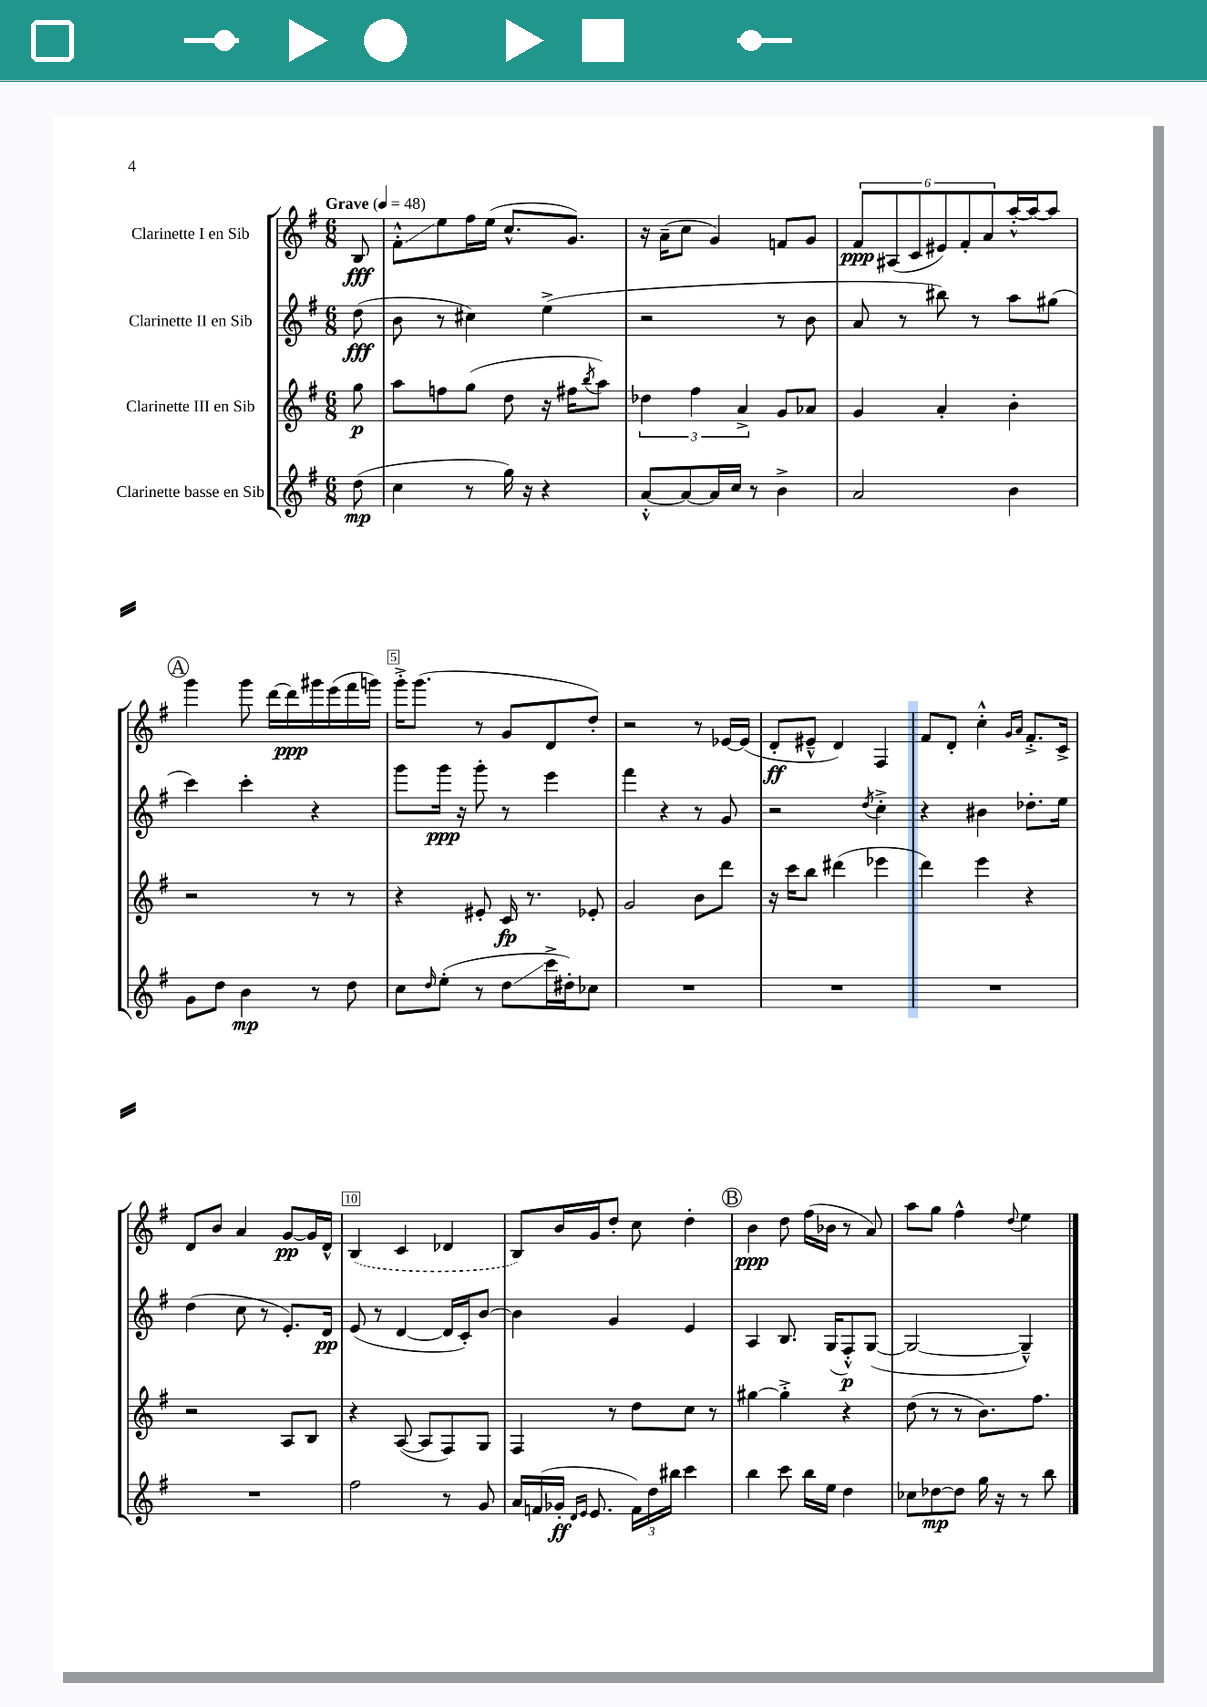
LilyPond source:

<<
\new StaffGroup <<
\new Staff = "s0" \with { instrumentName = "Clarinette I en Sib" } {
    \clef treble \key g \major \numericTimeSignature \time 6/8 \partial 8 \tempo "Grave" 4 = 48
    b8\fff |
    fis'8-.-^\glissando e''8 fis''16 e''16( c''8.-^ g'8.) |
    r16 a'16--( c''8 g'4) f'8 g'8 |
    \tuplet 6/4 { fis'8\ppp ais8( c'8 eis'8) fis'8-. a'8 } a''16~-.-^ a''16~ a''8 |
    \mark \markup { \circle "A" } g'''4 g'''8 d'''16~ d'''16\ppp gis'''16 e'''16( fis'''16 g'''16) |
    g'''16-.-> g'''8.( r8 g'8 d'8 d''8-.) |
    r2 r8 ees'16~ ees'16( |
    d'8-.\ff eis'8---^ d'4) fis4 |
    fis'8 d'8-. c''4-.-^ \grace { g'16 a'16 } fis'8.-.-> c'16-> |
    d'8 b'8 a'4 g'8~\pp g'16 d'16-^ |
    \once \slurDashed b4( c'4 des'4 |
    b8) b'16 g'16 d''8-. c''8 d''4-. |
    \mark \markup { \circle "B" } b'4\ppp d''8 fis''16( bes'16 r8 a'8) |
    a''8 g''8 fis''4-^ \appoggiatura { d''8 } e''4 \bar "|." |
}
\new Staff = "s1" \with { instrumentName = "Clarinette II en Sib" } {
    \clef treble \key g \major \numericTimeSignature \time 6/8 \partial 8
    d''8\fff( |
    b'8 r8 cis''4) e''4->( |
    r2 r8 b'8 |
    a'8 r8 bis''8) r8 a''8 gis''8( |
    \mark \markup { \circle "A" } c'''4) c'''4-. r4 |
    g'''8 g'''16\ppp r16 g'''8-. r8 e'''4 |
    fis'''4 r4 r8 g'8 |
    r2 \acciaccatura { d''8 } c''4-.-> |
    r4 bis'4 des''8.-. e''16 |
    d''4( c''8 r8 e'8.-.) d'16\pp |
    e'8( r8 d'4~ d'16 c'16-.) b'8~ |
    b'4 g'4 e'4 |
    \mark \markup { \circle "B" } a4 b8. g16( fis8-.-^\p) g8~( |
    g2~ g4---^) \bar "|." |
}
\new Staff = "s2" \with { instrumentName = "Clarinette III en Sib" } {
    \clef treble \key g \major \numericTimeSignature \time 6/8 \partial 8
    g''8\p |
    a''8 f''8 g''8( d''8 r16 fis''16 \acciaccatura { b''8 } a''8) |
    \tuplet 3/2 { des''4 fis''4 a'4-> } g'8 aes'8 |
    g'4 a'4-. b'4-. |
    \mark \markup { \circle "A" } r2 r8 r8 |
    r4 eis'8-. c'16\fp r8. ees'8-. |
    g'2 b'8 d'''8 |
    r16 c'''16 b''8 dis'''4( ees'''4 |
    d'''4) e'''4 r4 |
    r2 a8 b8 |
    r4 a8~( a8 fis8) g8 |
    fis4 r8 d''8 c''8 r8 |
    \mark \markup { \circle "B" } gis''4~ gis''4-.-> r4 |
    d''8( r8 r8 b'8.) fis''8. \bar "|." |
}
\new Staff = "s3" \with { instrumentName = "Clarinette basse en Sib" } {
    \clef treble \key g \major \numericTimeSignature \time 6/8 \partial 8
    d''8\mp( |
    c''4 r8 g''16) r16 r4 |
    a'8~-.-^ a'8~ a'16 c''16 r8 b'4-> |
    a'2 b'4 |
    \mark \markup { \circle "A" } g'8 d''8 b'4\mp r8 d''8 |
    c''8 \grace { d''16 } e''8-.( r8 d''8\glissando c'''16-> dis''16-.) ces''8 |
    R2. |
    R2. |
    R2. |
    R2. |
    fis''2 r8 g'8 |
    a'16 f'16( ges'16-.\ff \grace { d'16 e'16 } e'8. \tuplet 3/2 { f'16) d''16 bis''16 } c'''4 |
    \mark \markup { \circle "B" } b''4 c'''8 b''16 e''16 d''4 |
    ces''8 des''8~\mp des''8 g''16 r16 r8 b''8 \bar "|." |
}
>>
>>
\layout { \context { \Score \override BarNumber.break-visibility = ##(#f #t #t) barNumberVisibility = #(every-nth-bar-number-visible 5) \override BarNumber.stencil = #(make-stencil-boxer 0.1 0.3 ly:text-interface::print) } }
